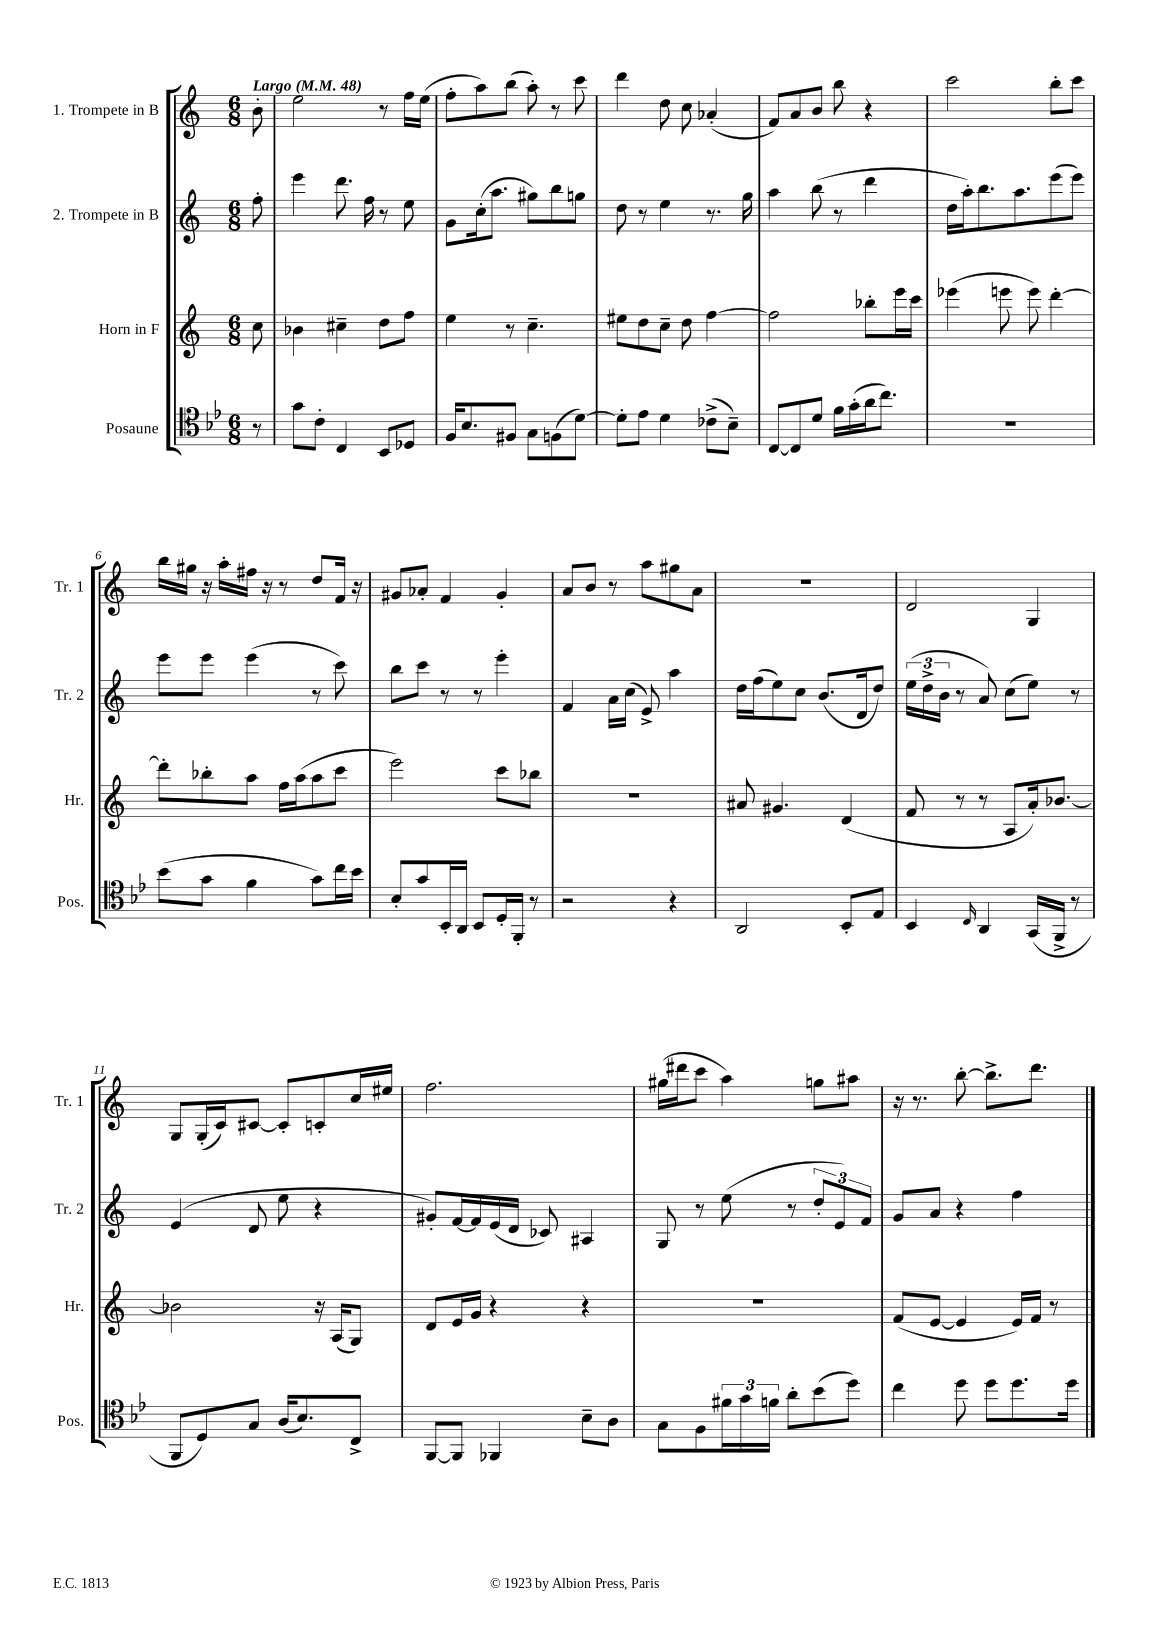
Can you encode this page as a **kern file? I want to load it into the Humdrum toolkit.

**kern	**kern	**kern	**kern
*part4	*part3	*part2	*part1
*staff4	*staff3	*staff2	*staff1
*I"Posaune	*I"Horn in F	*I"2. Trompete in B	*I"1. Trompete in B
*I'Pos.	*I'Hr.	*I'Tr. 2	*I'Tr. 1
*clefC4	*clefG2	*clefG2	*clefG2
*k[b-e-]	*k[]	*k[]	*k[]
*M6/8	*M6/8	*M6/8	*M6/8
*MM48	*MM48	*MM48	*MM48
=	=	=	=
!	!	!	!LO:TX:a:B:t=Largo
8r	8cc\	8ff'\	8b'\
=1	=1	=1	=1
8g\L	4b-X\	4eee\	2ee\
8c'\J	.	.	.
4C/	4cc#X~\	8.ddd\	.
.	.	16ff\	.
8BB-/L	8dd\L	8r	8r
8D-X/J	8ff\J	8ee\	16ff\LL
.	.	.	(16ee\JJ
=2	=2	=2	=2
16F/KL	4ee\	8g\L	8ff'\L
8.B-/	.	.	.
.	.	(16cc'\k	8aa\)
.	.	8.aa\J	.
8F#X/J	8r	.	(8bb\J
8G\L	4.cc~\	8gg#X\L)	8aa'\)
(8Fn\	.	8bb\	8r
[8d\J)	.	8ggn\J	8ccc\
=3	=3	=3	=3
8d'\L]	8ee#X\L	8dd\	4ddd\
8e-\J	8dd\	8r	.
4d\	8cc~\J	4ee\	8dd\
.	8dd\	.	8cc\
(8c-X^\L	[4ff\	8.r	(4a-X'/
8B-~\J)	.	.	.
.	.	16gg\	.
=4	=4	=4	=4
[8C/L	2ff\]	4aa\	8f/L)
8C/]	.	.	8a/
8d/J	.	(8bb\	8b/J
16f\LL	.	8r	8bb\
(16g'\	.	.	.
16a\J	8bb-X'\L	4ddd\	4r
8.cc\J)	.	.	.
.	16eee\L	.	.
.	16ccc\JJ	.	.
=5	=5	=5	=5
2.r	(4eee-X\	16dd\LL	2ccc\
.	.	16aa'\J)	.
.	.	8.bb\	.
.	8eeen\	.	.
.	.	8.aa\	.
.	8eee\)	.	.
.	[4ddd'\	(8eee\	8bb'\L
.	.	8eee\J)	8ccc\J
!!LO:LB:g=z
=6	=6	=6	=6
(8b-\L	8ddd'\L]	8eee\L	16bb\LL
.	.	.	16gg#X\JJ
8g\J	8bb-X'\	8eee\J	16r
.	.	.	16aa'\LL
4f\	8aa\J	(4eee\	16ff#X\JJ
.	.	.	16r
.	16ff\LL	.	8r
.	(16aa\J	.	.
8g\L)	8aa\	8r	8dd/L
16cc\L	8ccc\J	8ccc\)	16f/Jk
16b-\JJ	.	.	16r
=7	=7	=7	=7
8B-'/L	2eee\)	8bb\L	8g#X/L
8g/	.	8ccc\J	8a-X'/J
16BB-'/L	.	8r	4f/
16AA/JJ	.	.	.
8BB-/L	.	8r	.
16D'/L	8ccc\L	4eee'\	4g#'/
16FF'/JJ	.	.	.
8r	8bb-X\J	.	.
=8	=8	=8	=8
2r	2.r	4f/	8a/L
.	.	.	8b/J
.	.	16a\LL	8r
.	.	(16cc\JJ	.
.	.	8e^/)	8aa\L
4r	.	4aa\	8gg#X\
.	.	.	8a\J
=9	=9	=9	=9
2AA/	8a#X/	16dd\LL	2.r
.	.	(16ff\J	.
.	4.g#X/	8ee\)	.
.	.	8cc\J	.
.	.	(8.b/L	.
8BB-'/L	(4d/	.	.
.	.	16d/k	.
8E-/J	.	8dd/J)	.
=10	=10	=10	=10
4BB-/	8f/	(24ee\LL	2d/
.	.	24dd^\	.
.	.	24b\JJ	.
.	8r	8r	.
16qqC/	.	.	.
4AA/	8r	8a/)	.
.	8A/L	(8cc\L	.
(16GG/LL	16a'/k)	8ee\J)	4G/
16FF^/JJ	[8.b-X/J	.	.
8r	.	8r	.
!!LO:LB:g=z
=11	=11	=11	=11
8FF/L	2b-X\]	(4e/	8G/L
8D/)	.	.	(16G'/L
.	.	.	16c/J)
8G/J	.	8d/	[8c#X/J
(16A/KL	.	8ee\	8c#'/L]
8.B-/)	.	.	.
.	16r	4r	8cn'/
.	(16A/KL	.	.
8C^/J	8G/J)	.	16cc/L
.	.	.	16ee#X/JJ
=12	=12	=12	=12
[8FF/L	8d/L	8g#X'/L)	2.ff\
8FF/J]	16e/L	[16f/L	.
.	16g/JJ	16f/]	.
4FF-X/	4r	(16e/	.
.	.	16d/JJ	.
.	.	8c-X/)	.
8B-~\L	4r	4A#X/	.
8A\J	.	.	.
=13	=13	=13	=13
8G\L	2.r	8G/	(16gg#X\LL
.	.	.	16ddd#X\J
8F\	.	8r	8ccc\J
24f#X\L	.	(8ee\	4aa\)
24g\	.	.	.
24fn\JJ	.	.	.
8a'\L	.	8r	.
(8b-\	.	12dd'/L	8ggn\L
.	.	12e/)	.
8dd\J)	.	.	8aa#X\J
.	.	12f/J	.
=14	=14	=14	=14
4cc\	(8f/L	8g/L	16r
.	.	.	8.r
.	[8e/J	8a/J	.
8dd\	4e/]	4r	[8bb'\
8dd\L	.	.	8.bb^\L]
8.dd\	16e/LL)	4ff\	.
.	16f/JJ	.	8.ddd\J
.	8r	.	.
16dd\Jk	.	.	.
==	==	==	==
*-	*-	*-	*-
